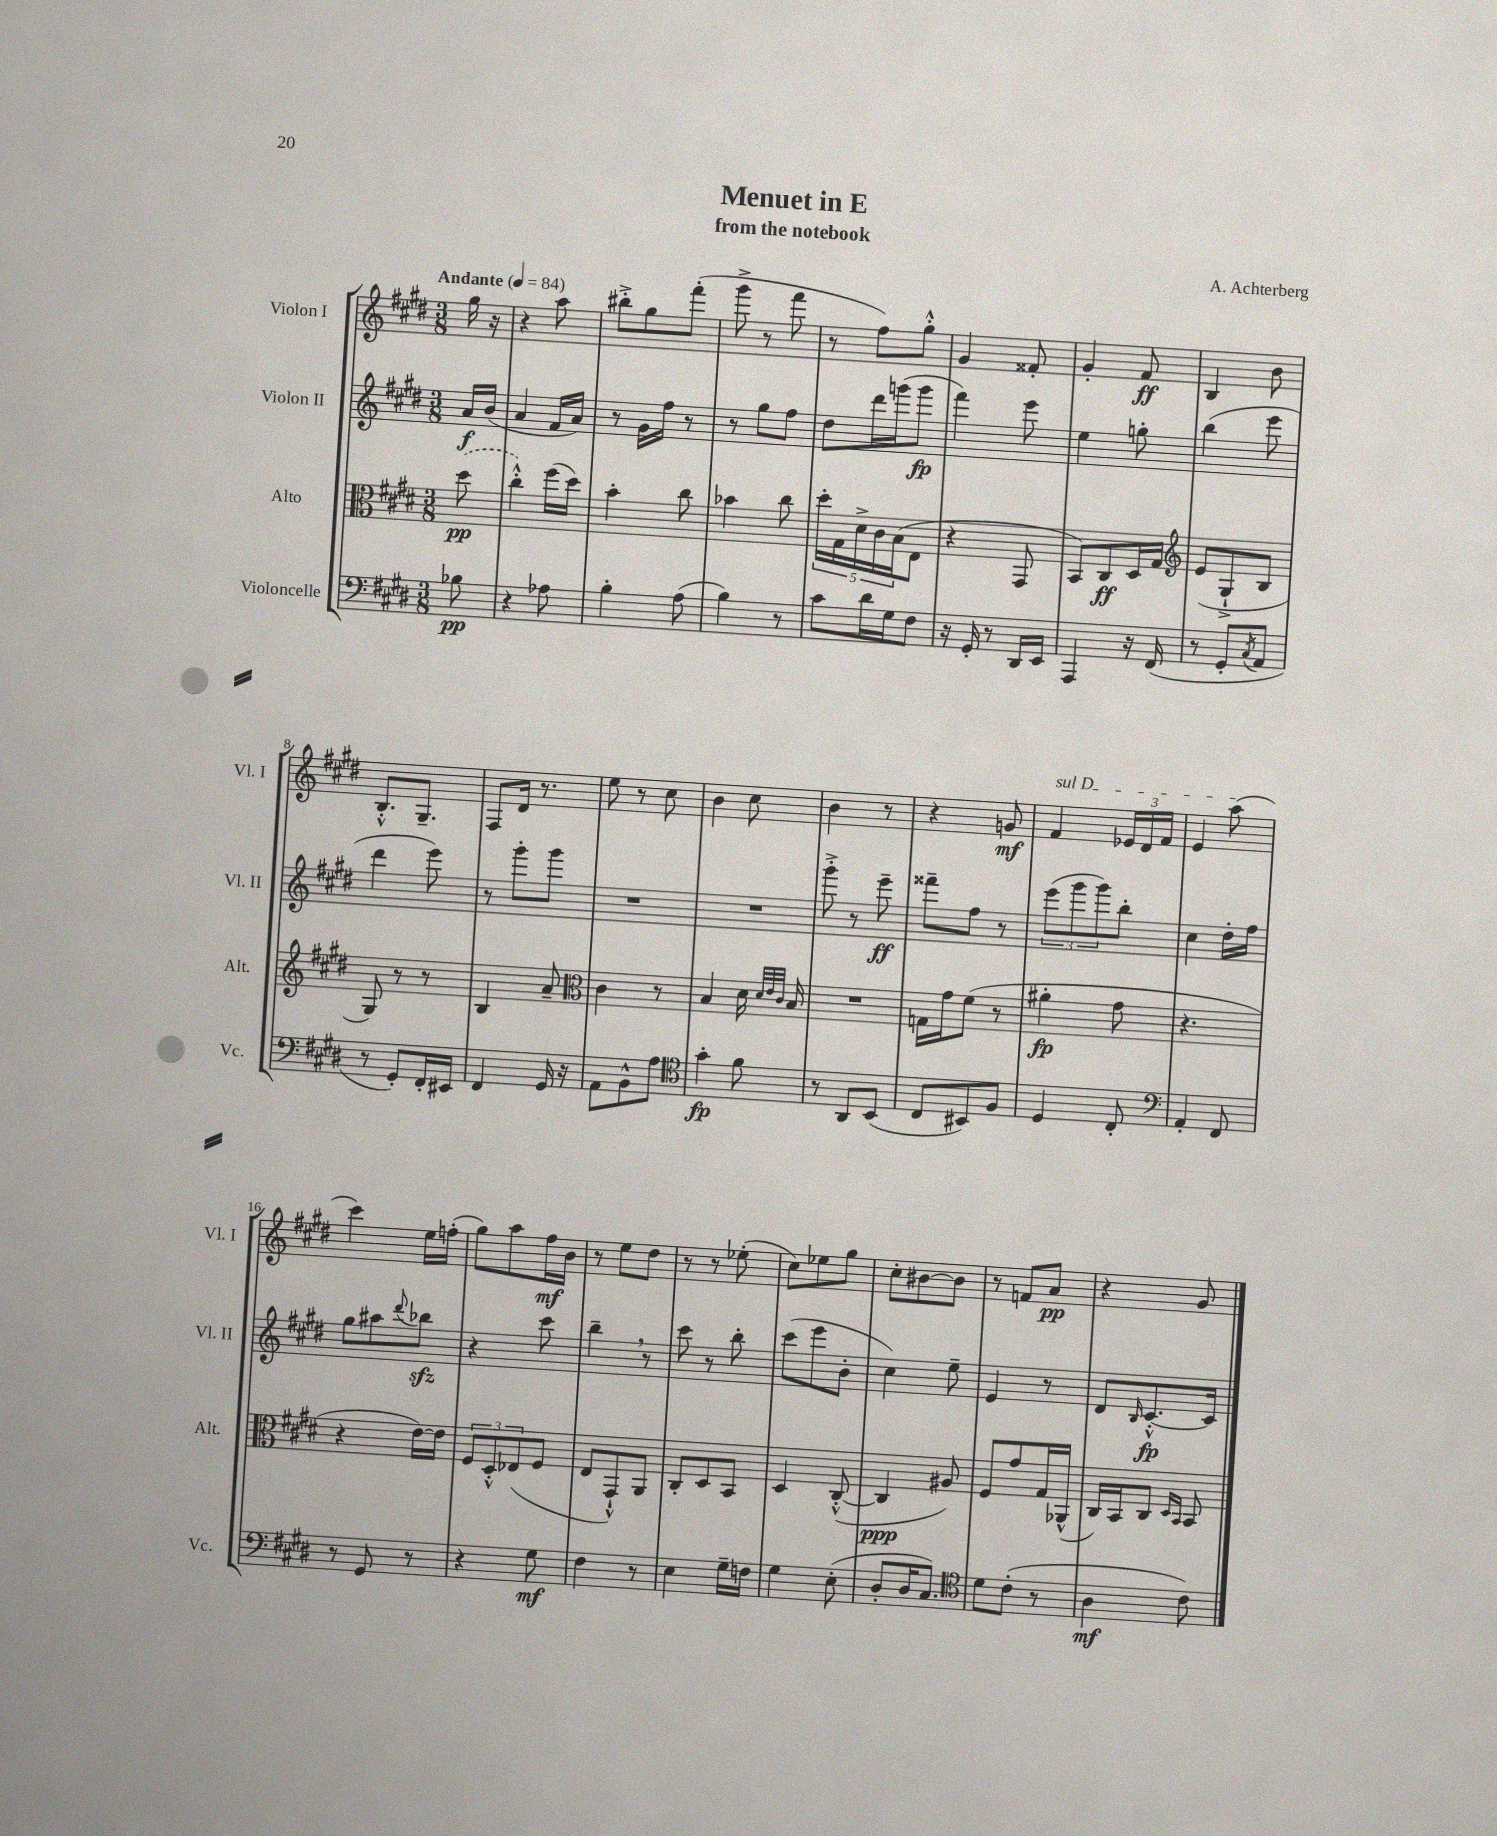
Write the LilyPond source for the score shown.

\header { title = "Menuet in E" composer = "A. Achterberg" subtitle = "from the notebook" }
<<
\new StaffGroup <<
\new Staff = "s0" \with { instrumentName = "Violon I" shortInstrumentName = "Vl. I" } {
    \clef treble \key e \major \numericTimeSignature \time 3/8 \partial 8 \tempo "Andante" 4 = 84
    gis''16 r16 |
    r4 a''8 |
    bis''8-.-> gis''8 fis'''8-.( |
    gis'''8-> r8 fis'''8 |
    r8 fis''8) gis''8-.-^ |
    gis'4 fisis'8-. |
    gis'4-. fis'8\ff |
    b4 b'8 |
    b8.-.-^ gis8.-- |
    fis8 dis'16 r8. |
    e''8 r8 cis''8 |
    b'4 cis''8 |
    b'4 r8 |
    r4 g'8\mf |
    \once \override TextSpanner.bound-details.left.text = \markup { \italic "sul D" } fis'4\startTextSpan \tuplet 3/2 { ees'16 dis'16 fis'16 } |
    e'4 a''8\stopTextSpan( |
    cis'''4) e''16 f''16-.( |
    gis''8) a''8 fis''16\mf b'16 |
    r8 e''8 dis''8 |
    r8 r8 ees''8-.( |
    cis''8) ees''8 gis''8 |
    cis''8-. bis'8~ bis'8 |
    r8 f'8 a'8\pp |
    r4 gis'8 \bar "|." |
}
\new Staff = "s1" \with { instrumentName = "Violon II" shortInstrumentName = "Vl. II" } {
    \clef treble \key e \major \numericTimeSignature \time 3/8 \partial 8
    a'16\f b'16( |
    a'4 fis'16 a'16) |
    r8 gis'16 fis''16 r8 |
    r8 gis''8 fis''8 |
    dis''8 dis'''16 g'''16( g'''8\fp |
    fis'''4) e'''8 |
    e''4 g''8-. |
    b''4( e'''8 |
    dis'''4 e'''8) |
    r8 gis'''8-. gis'''8 |
    R4. |
    R4. |
    gis'''8-.-> r8 e'''8--\ff |
    fisis'''8-- fis''8 r8 |
    \tuplet 3/2 { e'''8( gis'''8 gis'''8) } b''8-. |
    cis''4 dis''16-. fis''16 |
    gis''8 ais''8 \appoggiatura { dis'''8 } bes''8\sfz |
    r4 cis'''8 |
    b''4-- \breathe r8 |
    cis'''8 r8 b''8-. |
    cis'''8( e'''8 b'8-. |
    cis''4) e''8-- |
    e'4 r8 |
    dis'8 \grace { b16 } cis'8.~-.-^\fp cis'16 \bar "|." |
}
\new Staff = "s2" \with { instrumentName = "Alto" shortInstrumentName = "Alt." } {
    \clef alto \key e \major \numericTimeSignature \time 3/8 \partial 8
    \once \slurDashed dis''8\pp( |
    cis''4-.-^) fis''16( dis''16) |
    b'4-. cis''8 |
    bes'4 cis''8 |
    \tuplet 5/4 { dis''16-. gis16 dis'16-> cis'16 b16( } e8 |
    r4 gis,8 |
    b,8) cis8\ff dis16 gis16 |
    \clef treble e'8( gis8-!-> b8 |
    gis8) r8 r8 |
    b4 a'8-- |
    \clef alto cis'4 r8 |
    b4 dis'16 \grace { dis'32 e'32 cis'32 } b16 |
    R4. |
    g16 gis'16 fis'8( r8 |
    ais'4-.\fp gis'8 |
    r4. |
    r4 e'16~) e'16 |
    \tuplet 3/2 { fis8 dis8-.-^ ees8( } fis8 |
    e8 gis,8-!-^) a,8 |
    cis8-. dis8 b,8 |
    dis4 cis8~-.-^( |
    cis4\ppp ais8) |
    fis8 gis'8 gis16 aes,16-^( |
    cis16) b,16 cis8 \grace { dis16 b,16 } b,8 \bar "|." |
}
\new Staff = "s3" \with { instrumentName = "Violoncelle" shortInstrumentName = "Vc." } {
    \clef bass \key e \major \numericTimeSignature \time 3/8 \partial 8
    bes8\pp |
    r4 aes8 |
    b4-. a8( |
    b4) r8 |
    cis'8 dis'16 gis16 fis8 |
    r16 gis,16-. r8 dis,16 e,16 |
    a,,4 r16 fis,16( |
    r8 gis,8-. \acciaccatura { cis8 } a,8 |
    r8 gis,8-.) fis,16-. eis,16 |
    fis,4 gis,16 r16 |
    a,8 b,8-^ a8 |
    \clef tenor gis'4-.\fp fis'8 |
    r8 a,8 b,8( |
    cis8 bis,8) fis8 |
    dis4 cis8-. |
    \clef bass a,4-. fis,8 |
    r8 gis,8 r8 |
    r4 gis8\mf |
    fis4 r8 |
    e4 gis16-- f16 |
    gis4 e8-.( |
    dis8-. dis16 cis8.) |
    \clef tenor dis'8 cis'8-.( r8 |
    a4\mf cis'8) \bar "|." |
}
>>
>>
